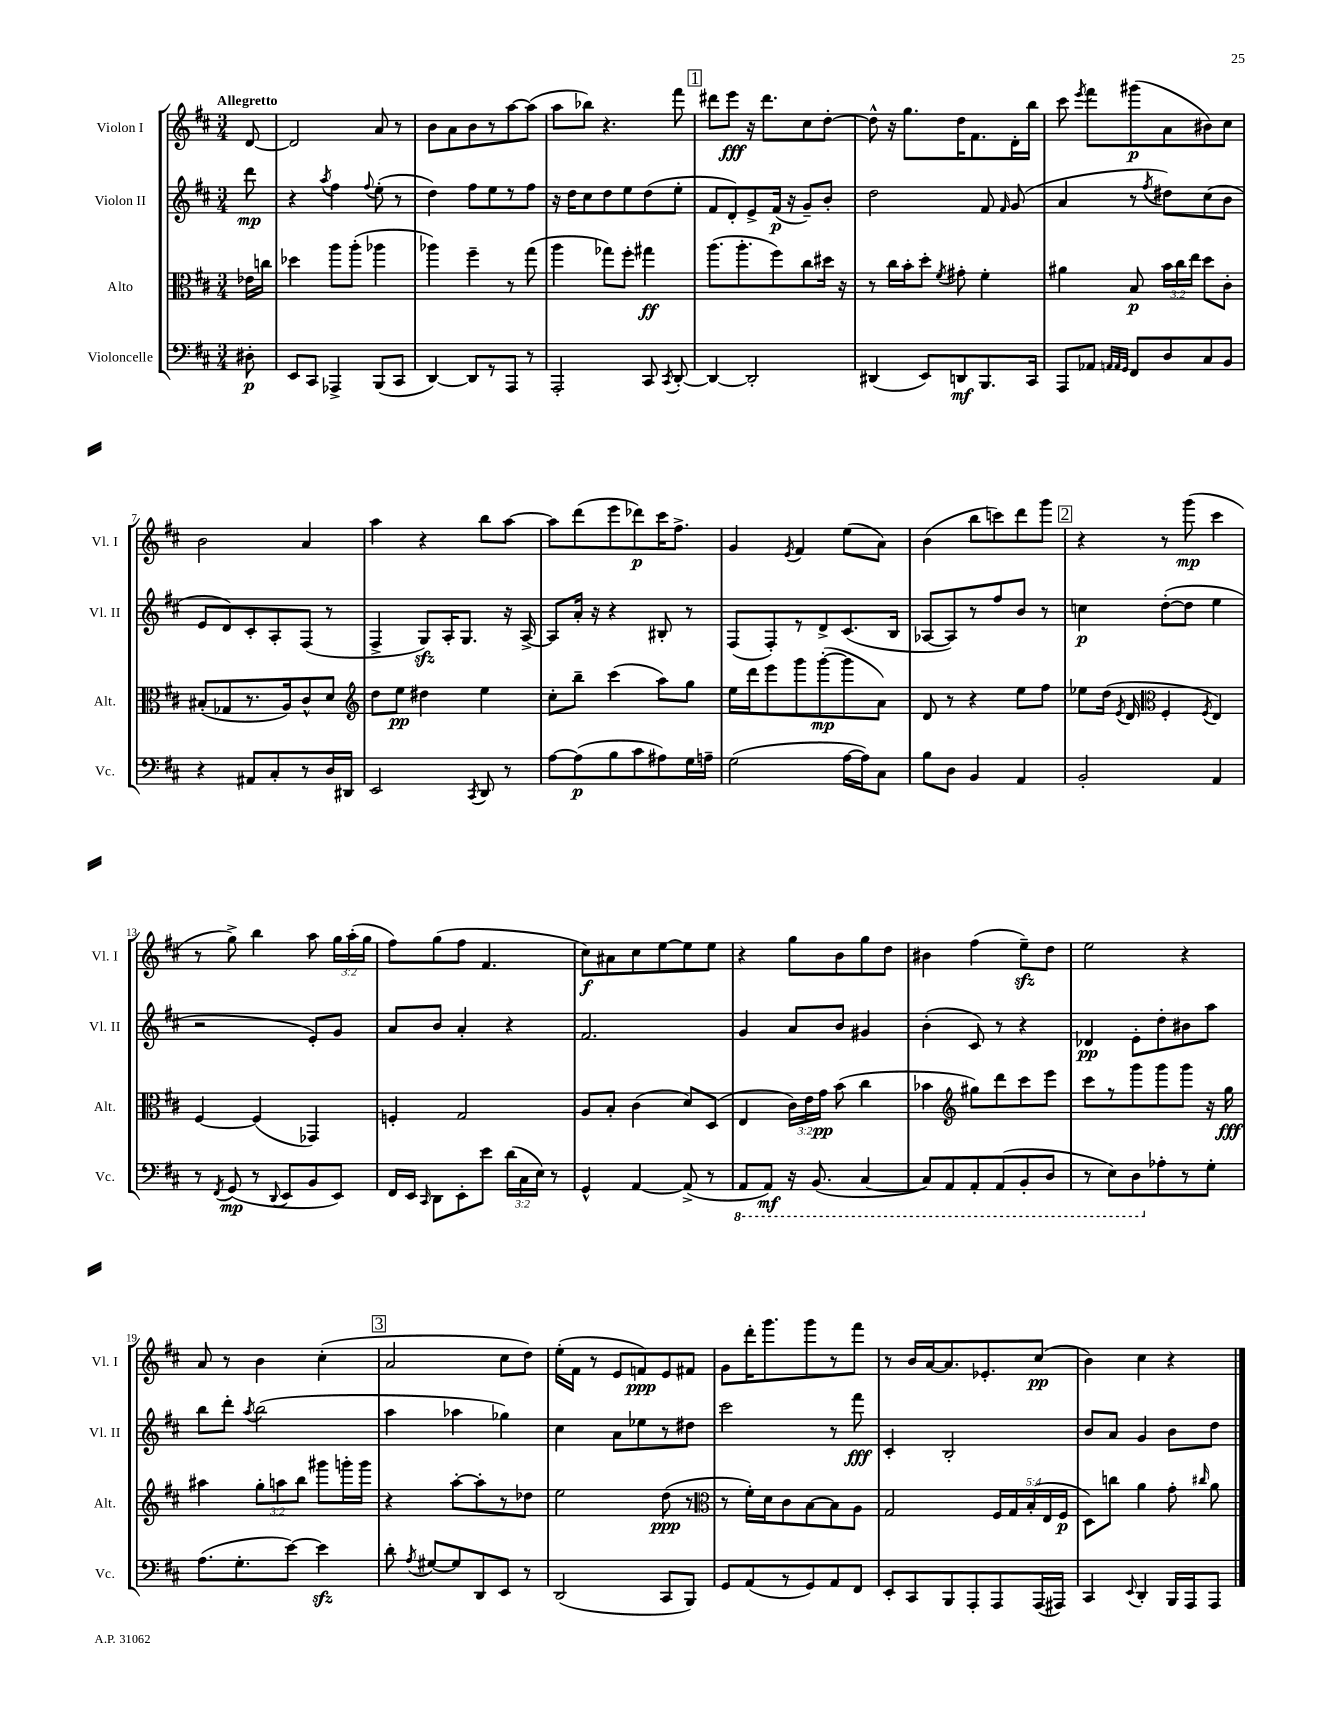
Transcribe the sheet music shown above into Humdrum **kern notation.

**kern	**kern	**kern	**kern
*staff4	*staff3	*staff2	*staff1
*clefF4	*clefC3	*clefG2	*clefG2
*k[f#c#]	*k[f#c#]	*k[f#c#]	*k[f#c#]
*M3/4	*M3/4	*M3/4	*M3/4
8D#'	16e-	8ddd	[8d
.	16cc	.	.
=	=	=	=
8EE	4dd-	4r	2d]
8CC#	.	.	.
.	.	8qaa	.
4AAA-^	8aa	4ff#	.
.	(8aa'	.	.
.	.	8qqff#	.
(8BBB	4aa-	(8ee'	8a
8CC#	.	8r	8r
=	=	=	=
[4DD)	4aa-)	4dd)	8b
.	.	.	8a
8DD]	4ff#~	8ff#	8b
8r	.	8ee	8r
8AAA	8r	8r	[8aa
8r	(8gg	8ff#	(8aa]
=	=	=	=
2AAA'	4aa	16r	8aa
.	.	16dd	.
.	.	8cc#	8bb-)
.	8gg-)	8dd	4.r
.	8ff#'	8ee	.
8CC#	4gg#	(8dd	.
8qCC#	.	.	.
[8DD'	.	8ee'	8fff#
=	=	=	=
4DD_	(8.aa	8f#	8ddd#
.	.	8d')	8eee
.	8.aa'	.	.
2DD']	.	8e^	16r
.	.	.	8.ddd#
.	8ff#)	(16f#	.
.	.	16r	.
.	8cc#	8g~)	8cc#
.	16dd#	8b'	[8dd'
.	16r	.	.
=	=	=	=
(4DD#	8r	2dd	8dd^^]
.	16cc#	.	16r
.	16b'	.	8.gg
8EE)	8dd'	.	.
.	8qf#	.	.
8DD	8g#'	.	16dd
.	.	.	8.f#
8.BBB	4f#'	8f#	.
.	.	16qqf#	.
.	.	(8g	16d'
16CC#	.	.	16bb
=	=	=	=
8AAA	4a#	4a	8ccc#
.	.	.	8qeee
8AA-	.	.	8fff#
32qqAA	.	.	.
32qqAA	.	.	.
32qqGG	.	.	.
8FF#	8B	8r	(8ggg#
.	.	8qff#	.
8D	24b	8dd#)	8a
.	24cc#	.	.
.	24ee	.	.
8C#	8dd	(8cc#	8b#)
8BB	8c#'	8b	8cc#
=	=	=	=
4r	(8B#'	8e	2b
.	8G-	8d)	.
8AA#	8.r	8c#'	.
8C#'	.	8A'	.
.	16A)	.	.
8r	8c#^^	(8F#	4a
16D	8d	8r	.
16DD#	.	.	.
=	=	=	=
*	*clefG2	*	*
2EE	8dd	4F#^	4aa
.	8ee	.	.
.	4dd#	8G)	4r
.	.	16A'	.
.	.	8.G	.
8qCC#	.	.	.
8DD	4ee	.	8bb
8r	.	16r	[8aa
.	.	[16A^	.
=	=	=	=
[8A	8cc#'	8A]	8aa]
(8A]	8bb~	16a'	(8ddd
.	.	16r	.
8B	(4ccc#	4r	8eee
8c#	.	.	8ddd-)
8A#)	8aa)	8B#'	16ccc#
.	.	.	8.ff#^
16G	8gg	8r	.
16A~	.	.	.
=	=	=	=
(2G	16ee	(8F#	4g
.	16ddd	.	.
.	8eee	8F#')	.
.	.	.	8qe
.	8ggg	8r	4f#
.	([8ggg'	8d^	.
[16A	8ggg]	(8.c#	(8ee
16A])	.	.	.
8C#	8a)	.	8a)
.	.	16B	.
=	=	=	=
8B	8d	[8A-	(4b
8D	8r	8A-])	.
4BB	4r	8r	8bb
.	.	8ff#	8ccc)
4AA	8ee	8b	8ddd
.	8ff#	8r	8ggg
=	=	=	=
2BB'	8ee-	4cc	4r
.	(16dd	.	.
.	8qe	.	.
.	16d	.	.
*	*clefC3	*	*
.	4F#'	([8dd'	8r
.	.	8dd]	(8ggg
.	8qF#	.	.
4AA	4E)	4ee	4ccc#
=	=	=	=
8r	[4F#	2r	8r
8qFF#	.	.	.
(8GG	.	.	8gg^)
8r	(4F#]	.	4bb
8qqDD	.	.	.
8EE	.	.	.
8BB	4GG-)	8e')	8aa
8EE)	.	8g	24gg
.	.	.	(24aa'
.	.	.	24gg
=	=	=	=
16FF#	4F'	8a	8ff#)
16EE	.	.	.
16qqCC#	.	.	.
8DD	.	8b	(8gg
8EE'	2G	4a'	8ff#
8e	.	.	4.f#
(24d	.	4r	.
24C#	.	.	.
24E)	.	.	.
8r	.	.	.
=	=	=	=
4GG^^	8A	2.f#	8cc#)
.	8B'	.	8a#
[4AA	(4c#	.	8cc#
.	.	.	[8ee
(8AA^]	8d)	.	8ee]
8r	(8D	.	8ee
=	=	=	=
8AAA	4E	4g	4r
8AAA)	.	.	.
16r	24c#)	8a	8gg
.	24e	.	.
(8.BBB	.	.	.
.	24g	.	.
.	(8b	8b	8b
[4CC#	4cc#	4g#	8gg
.	.	.	8dd
=	=	=	=
8CC#])	4b-	(4b'	4b#
8AAA	.	.	.
*	*clefG2	*	*
8AAA'	8gg#)	8c#)	(4ff#
(8AAA	8ddd	8r	.
8BBB'	8ccc#	4r	8ee~)
8DD	8eee	.	8dd
=	=	=	=
8r	8ccc#	4d-	2ee
8EE)	8r	.	.
8DD	8ggg	8e'	.
8A-'	8ggg	8dd'	.
8r	8ggg	8b#	4r
8G'	16r	8aa	.
.	16gg	.	.
=	=	=	=
(8.A	4aa#	8bb	8a
.	.	8ddd'	8r
8.G'	.	.	.
.	.	8qaa	.
.	12gg'	(2bb	4b
.	12aa	.	.
[8e)	.	.	.
.	12bb	.	.
4e]	8ggg#	.	(4cc#'
.	16ggg'	.	.
.	16ggg	.	.
=	=	=	=
8d'	4r	4aa	2a
8qA	.	.	.
[8G#	.	.	.
8G#]	[8aa'	4aa-	.
8DD	8aa']	.	.
8EE	8r	4gg-)	8cc#
8r	8dd-	.	8dd)
=	=	=	=
(2DD	2ee	4cc#	(16ee'
.	.	.	16f#
.	.	.	8r
.	.	8a	8e
.	.	8ee-	8f)
8CC#	(8dd	8r	8e
8BBB)	8r	8dd#	8f#
=	=	=	=
*	*clefC3	*	*
8GG	8r	2ccc#	8g
(8AA	16f#')	.	16ddd'
.	16d	.	8.ggg
8r	8c#	.	.
8GG)	[8B	.	8ggg
8AA	8B]	8r	8r
8FF#	8A	8fff#	8fff#
=	=	=	=
8EE'	2G	4c#'	8r
8CC#	.	.	16b
.	.	.	[16a
8BBB	.	2B'	8.a]
8AAA'	.	.	.
.	.	.	8.e-'
8AAA	20F#	.	.
.	20G	.	.
.	(20B'	.	.
(16AAA	.	.	(8cc#
.	20E	.	.
16AAA#)	.	.	.
.	20F#	.	.
=	=	=	=
4CC#	8D)	8b	4b)
.	8cc	8a	.
8qqEE	.	.	.
4DD'	4a	4g	4cc#
16BBB	8g'	8b	4r
16AAA	.	.	.
.	16qqcc#	.	.
8AAA	8a	8dd	.
==	==	==	==
*-	*-	*-	*-
